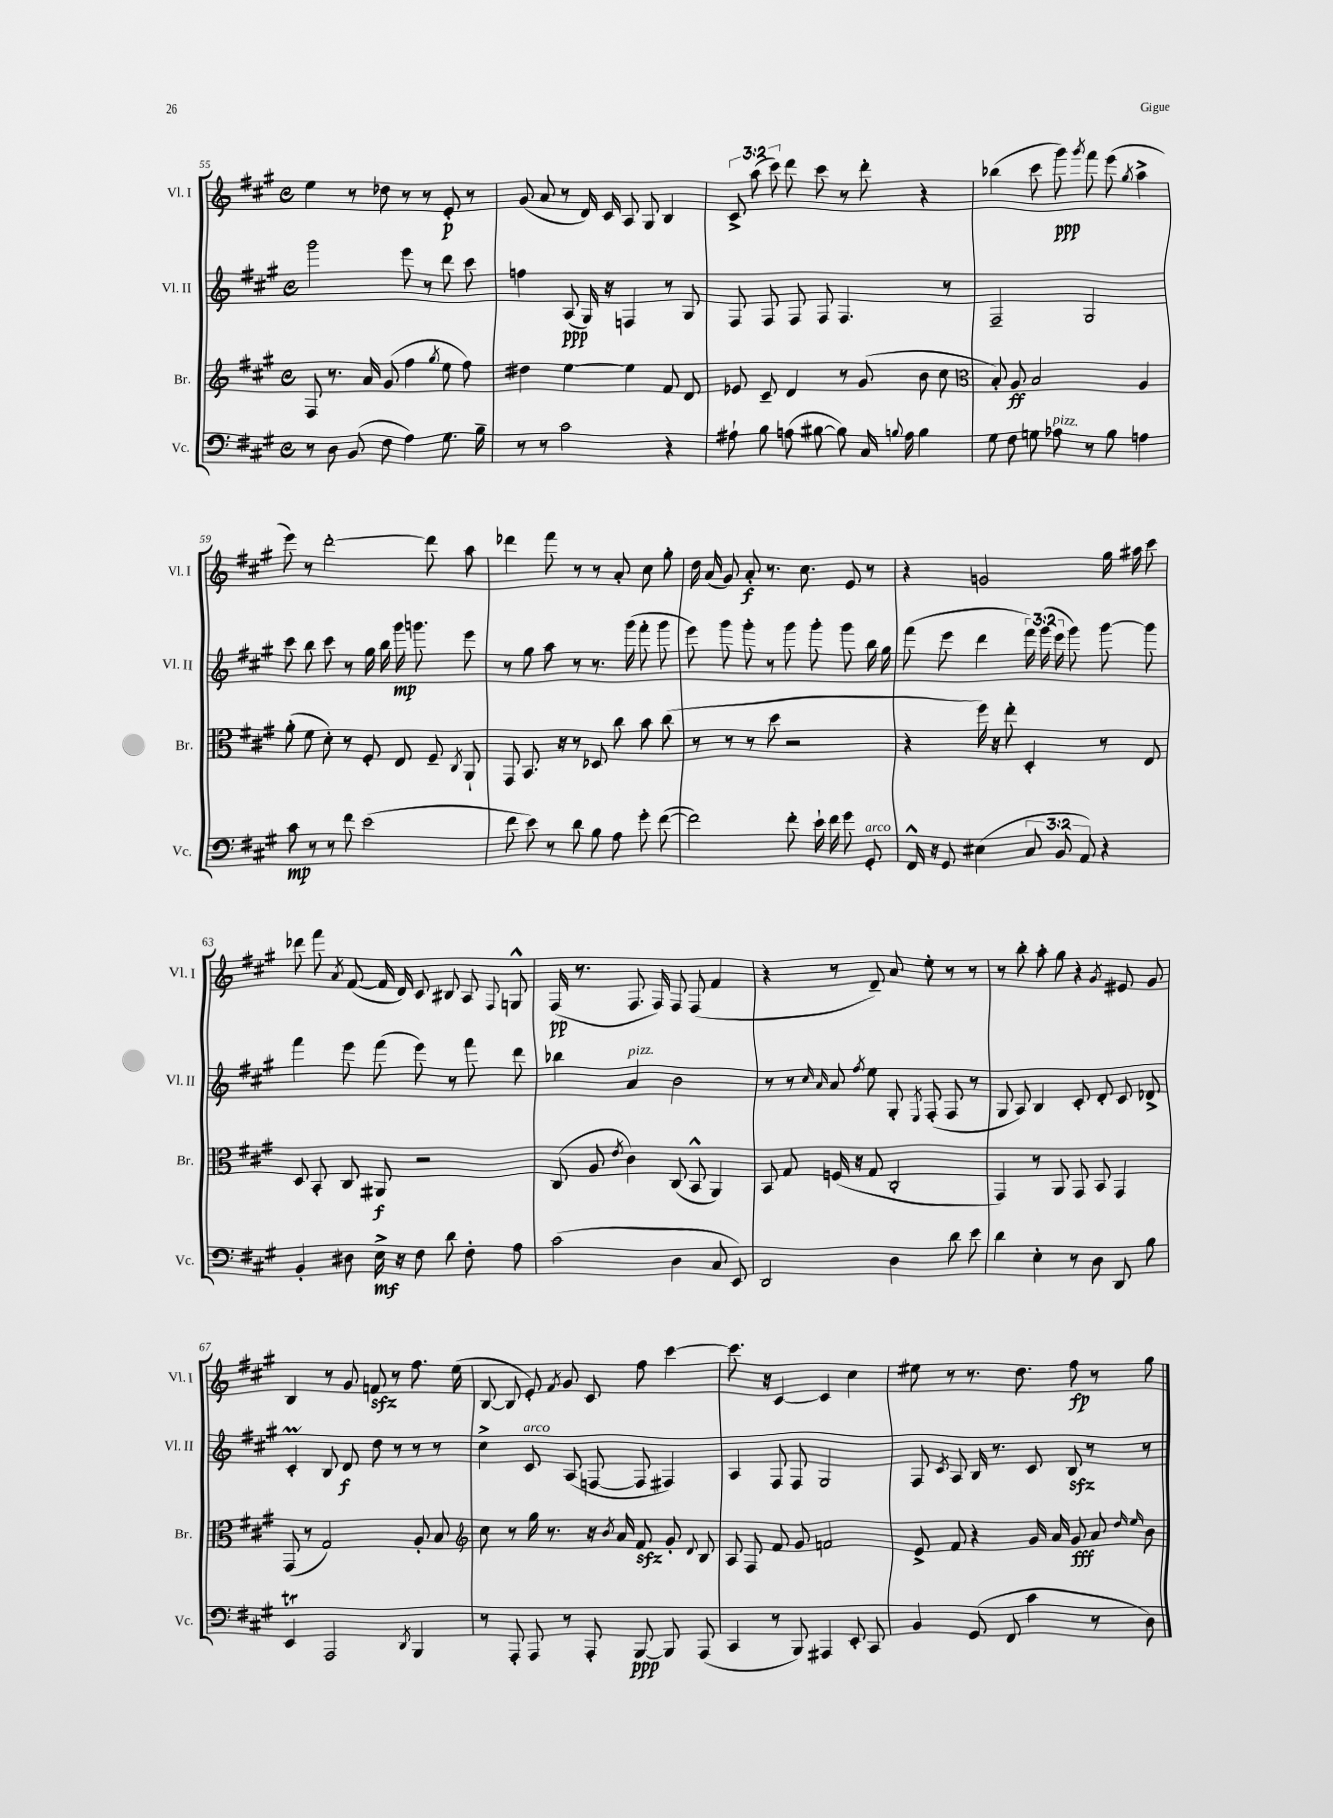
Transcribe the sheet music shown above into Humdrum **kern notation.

**kern	**kern	**kern	**kern
*staff4	*staff3	*staff2	*staff1
*clefF4	*clefG2	*clefG2	*clefG2
*k[f#c#g#]	*k[f#c#g#]	*k[f#c#g#]	*k[f#c#g#]
*M4/4	*M4/4	*M4/4	*M4/4
*met(c)	*met(c)	*met(c)	*met(c)
8r	8F#	2ggg#	4ee
8D	8.r	.	.
(8BB	.	.	8r
.	16a	.	.
8F#	(8g#	.	8dd-
4A)	4ff#	8eee	8r
.	.	8r	8r
.	8qgg#	.	.
8.G#	8ee	8ddd	8e'
.	8ff#)	8ccc#	8r
16B~	.	.	.
=	=	=	=
8r	4dd#	4ff	(8g#
8r	.	.	8a
2c#	[4ee	(8A	8r
.	.	16G#)	16d)
.	.	16r	16c#
.	4ee]	4F	8A
.	.	.	8G#
4r	8f#	8r	4B
.	8d	8G#	.
=	=	=	=
8A#`	8e-	8F#	12c#^
.	.	.	(12aa
8B	8c#~	8F#	.
.	.	.	12ccc#)
(8A	4d	8F#	8ddd
[8B#	.	8F#	8ccc#
8B#])	8r	4.F#	8r
16C#	(8g#	.	8ddd'
8qqB	.	.	.
16A	.	.	.
4B	8b	.	4r
.	8cc#	8r	.
=	=	=	=
*	*clefC3	*	*
8G#	8B')	2F#~	(4bb-
8F#	8A	.	.
8G	2B	.	8ccc#
8A-	.	.	8ggg#)
.	.	.	8qggg#
8r	.	2G#	8fff#
8B	.	.	(8eee
.	.	.	8qgg#
4A	4A	.	4aa^
=	=	=	=
8c#	(8a'	8ccc#	8eee)
8r	8f#	8bb	8r
8r	8d')	8ccc#	[2ddd'
8f#	8r	8r	.
(2e	8F#'	16gg#	.
.	.	16bb	.
.	8E	16ggg#	.
.	.	8.ggg	.
.	8F#~	.	8ddd]
.	8qC#	.	.
.	8AA`	8eee	8aa
=	=	=	=
8f#	8GG#	8r	4ddd-
8e)	8.BB	8gg#	.
8r	.	8aa	8fff#
.	16r	.	.
8d	8r	8r	8r
8B	8D-	8.r	8r
8A	8cc#	.	8a'
.	.	(16ggg#	.
8g#'	8b	8fff#'	8cc#
([8f#	(8cc#	8ggg#	8gg#'
=	=	=	=
2f#])	8r	8eee)	16dd
.	.	.	(16a
.	8r	8ggg#	8g#)
.	8r	8ggg#'	8a'
.	8dd	8r	8.r
8f#'	2r	8ggg#	.
.	.	.	8.cc#
16e`	.	8ggg#'	.
16f#	.	.	.
8g#	.	8ggg#	8e
8GG#'	.	16bb	8r
.	.	16gg#	.
=	=	=	=
16FF#^^	4r	(8fff#	4r
16r	.	.	.
8GG#	.	8eee	.
(4E#	16ff#)	4ddd	2g
.	16r	.	.
.	8ee'	.	.
12C#	4D'	24fff#)	.
.	.	(24ggg#	.
12BB	.	24eee	.
.	.	8ggg#)	.
12AA)	.	.	.
4r	8r	[8ggg#	16gg#
.	.	.	16aa#
.	8E	8ggg#]	8ccc#
=	=	=	=
4BB'	8D	4fff#	8ddd-
.	8BB'	.	8fff#
.	.	.	8qa
8D#	8C#	8eee	([8f#
16E^	8AA#	(8fff#	16f#]
16r	.	.	16d)
8F#	2r	8eee)	8c#
8d	.	8r	8B#
8F#'	.	8fff#	8A
.	.	.	8qqF#
8A	.	8ddd	8G^^
=	=	=	=
(2c#	(8C#	4bb-	(16F#
.	.	.	8.r
.	8A	.	.
.	8qe	.	.
.	4c#)	4a	8.F#
.	.	.	16F#)
4D	(8C#	2b	8F#
.	8BB^^	.	(8F#
8C#	4AA)	.	4f#
8EE)	.	.	.
=	=	=	=
2DD	8BB	8r	4r
.	8G#	8r	.
.	.	16qqcc#	.
.	.	16qqa	.
.	(16F	8a	8r
.	16r	.	.
.	.	8qff#	.
.	8G#	8ee	8d~)
4D	2C#'	8G#'	8a
.	.	8qE	.
.	.	(8F#'	8ee'
8d	.	8F#	8r
8e	.	8r	8r
=	=	=	=
4d	4GG#)	8G#	8r
.	.	8A)	8bb'
4E'	8r	4B	8aa'
.	8AA	.	8gg#
8r	8GG#	8c#'	4r
8D	8BB	8d'	.
.	.	.	8qg#
8DD	4GG#	8c#	8e#
8B	.	8d-^	8g#
=	=	=	=
4EE	(8GG#	4c#'	4B
.	8r	.	.
2AAA	2G#)	8B	8r
.	.	8d	8g#
.	.	8dd	8f
.	.	8r	8r
8qDD	.	.	.
4BBB	8A'	8r	8.ff#
.	8B	8r	.
.	.	.	(16ee
=	=	=	=
*	*clefG2	*	*
8r	8cc#	4cc#^	[8B
8AAA'	8r	.	8B]
8AAA	16gg#	8c#	8e')
.	8.r	.	.
.	.	.	8qf#
8r	.	(8A	8g#
8AAA'	16r	[8F	8c#
.	8qb	.	.
.	16a	.	.
[8BBB	8f#	8F]	8ff#
8BBB]	8g#'	4F#)	[4ccc#
.	8qqd	.	.
(8AAA	8B	.	.
=	=	=	=
4CC#	8A	4A	8.ccc#]
.	8F#	.	.
.	.	.	16r
8r	8f#	8F#	[4c#
8BBB)	8g#	8F#	.
4AAA#	2f	2G#	4c#]
8EE'	.	.	4cc#
8CC#	.	.	.
=	=	=	=
4BB	8e^	8F#	8ee#
.	.	8qc#	.
.	8f#	8A	8r
(8GG#	4r	16B	8.r
.	.	8.r	.
8FF#	.	.	.
.	.	.	8.dd
4c#	16g#	8c#	.
.	16a	.	.
.	8g#	8B	8ff#
8r	8a	8r	8r
.	16qqdd	.	.
.	16qqee	.	.
8D)	8b	8r	8gg#
==	==	==	==
*-	*-	*-	*-
